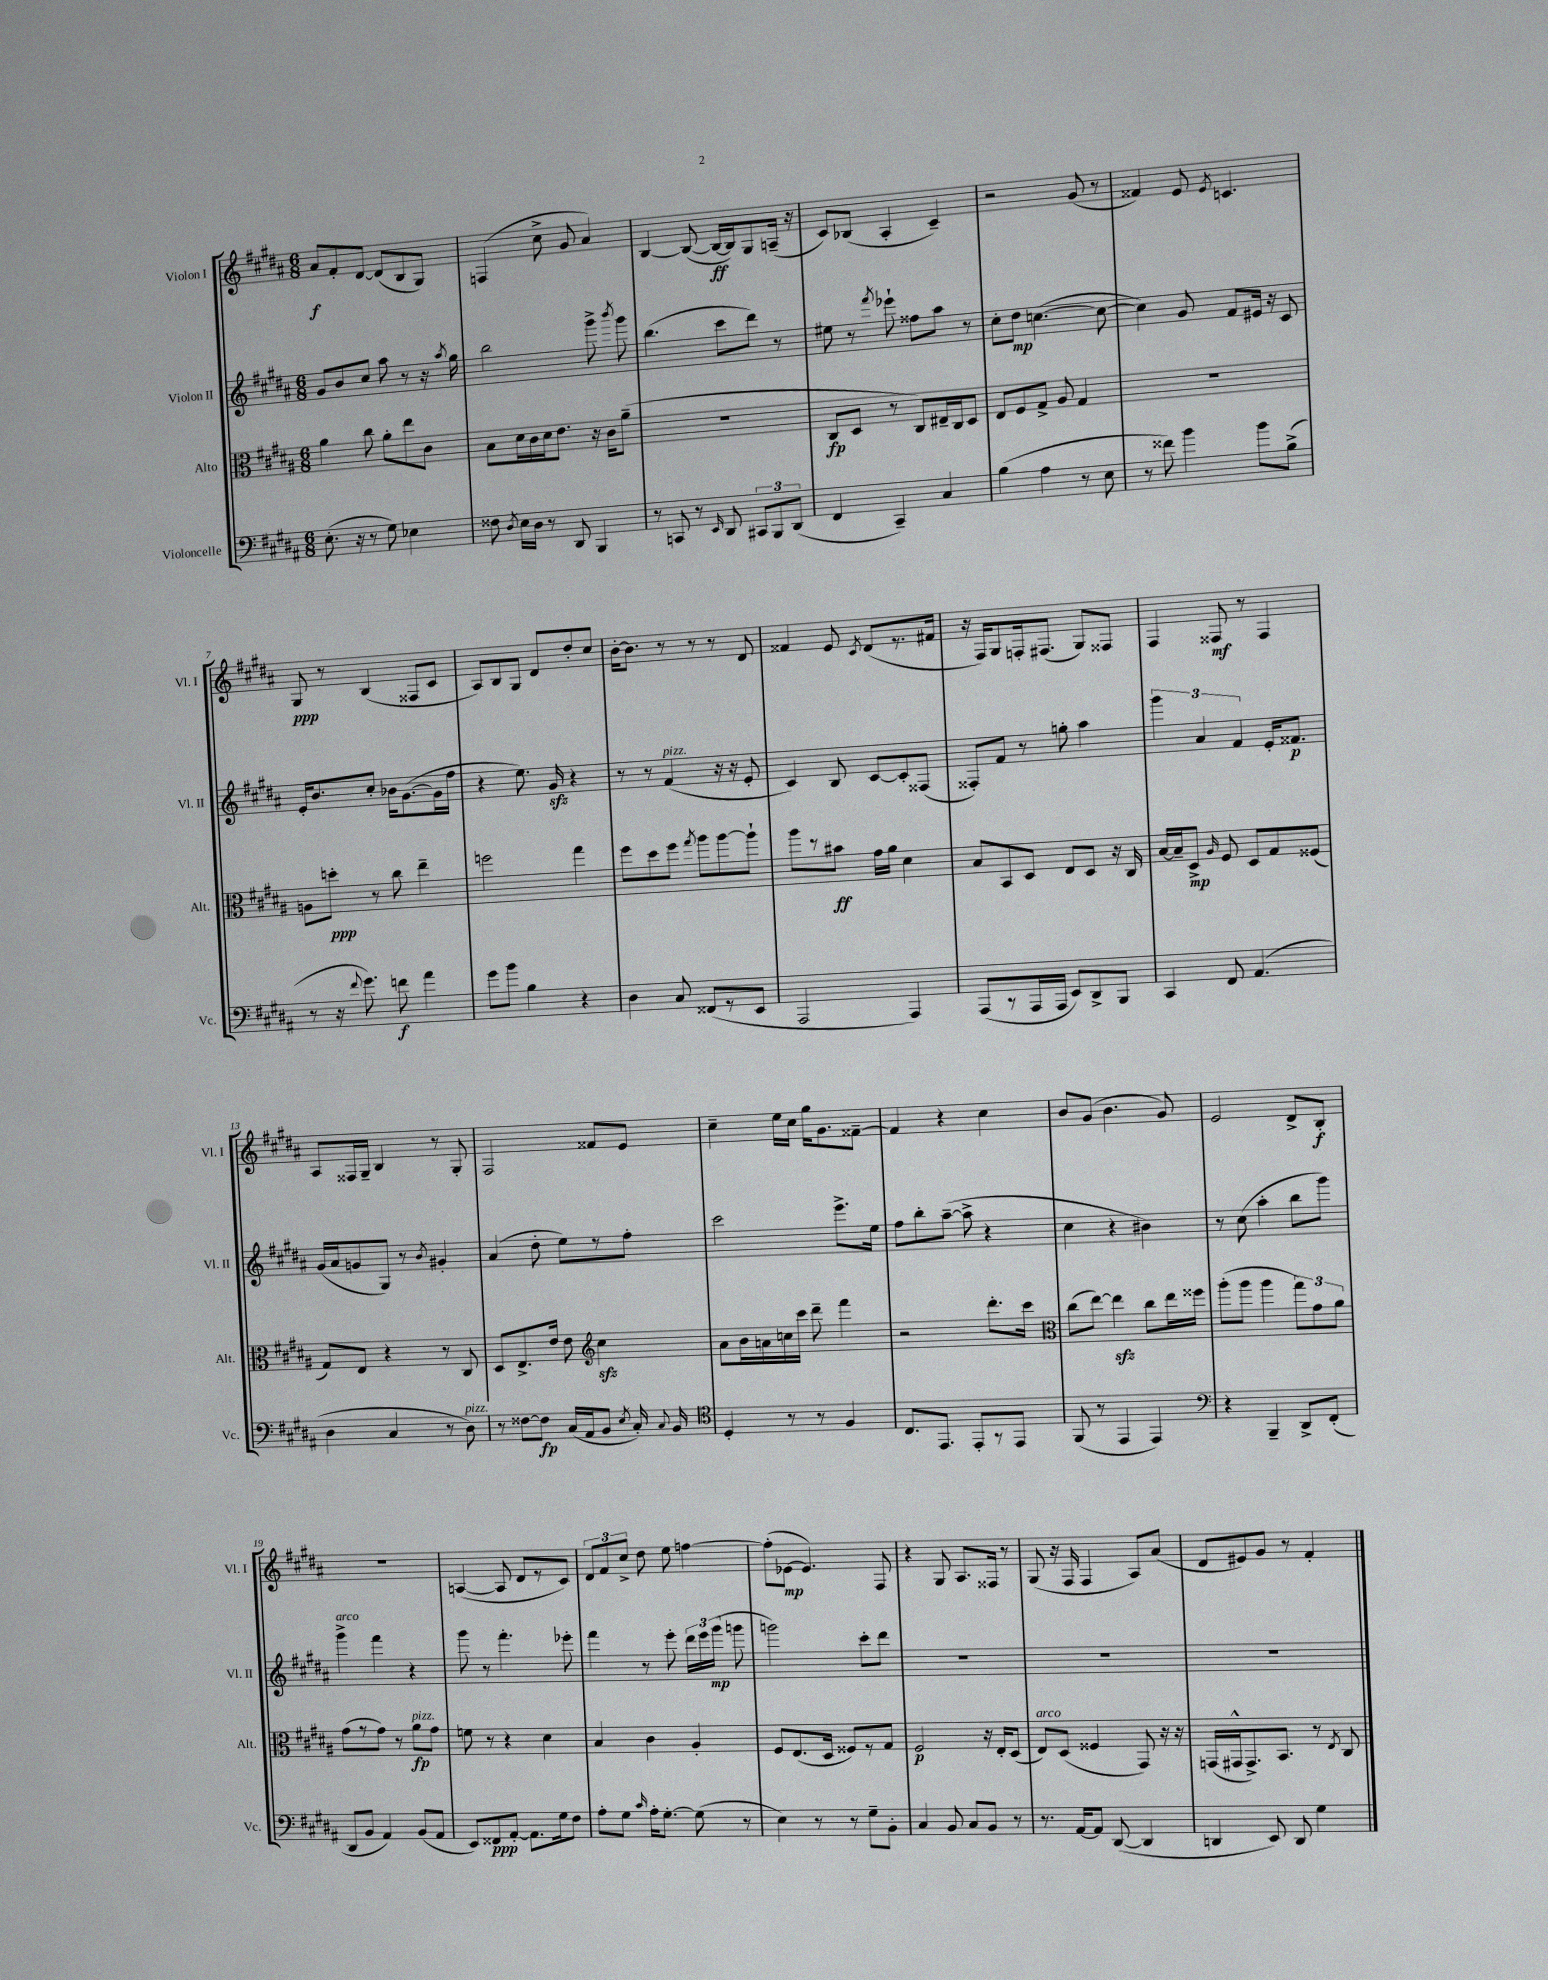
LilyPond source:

<<
\new StaffGroup <<
\new Staff = "s0" \with { instrumentName = "Violon I" shortInstrumentName = "Vl. I" } {
    \clef treble \key b \major \numericTimeSignature \time 6/8
    \autoBeamOff ais'8[\f fis'8-. dis'8]~ dis'8[( b8 gis8]) |
    f4( cis''8-> gis'8 ais'4) |
    b4~ b8~( b16[~\ff b16) gis8 a16]--( r16 |
    cis'8[) bes8]( ais4-. cis'4--) |
    r2 gis'8( r8 |
    fisis'4) e'8 \acciaccatura { e'8 } c'4. |
    gis8\ppp r8 b4( fisis8[ cis'8] |
    ais8[) b8 gis8] dis'8[ dis''8-. cis''8] |
    b'16[~-. b'8.] r8 r8 r8 dis'8 |
    fisis'4 e'8 \acciaccatura { cis'8 } dis'8[( r8. fis'16] |
    r16 fis16[) gis8 f16-. fis8.]( gis8[) fisis8] |
    fis4 fisis8\mf r8 fisis4 |
    ais8[ fisis16 gis16]-- b4 r8 gis8-. |
    fis2 fisis'8[ e'8] |
    cis''4-- e''16[ cis''16] gis''16[ gis'8. fisis'8]~-- |
    fisis'4 r4 cis''4 |
    b'8[ gis'8]( b'4. gis'8) |
    e'2 dis'8[-> b8]-.\f |
    R2. |
    a4~( a8 dis'8[ r8 cis'8]) |
    \tuplet 3/2 { dis'8[ fis'8 cis''8]-> } dis''8 e''8 f''4~ |
    f''8[-.( ees'8]~\mp ees'4.) fis8 |
    r4 gis8 ais8.[ fisis16] r8 |
    gis8( r16 fis16 fis4 ais8[) ais'8]( |
    dis'8[ eis'8) gis'8] r8 fis'4-. \bar "|." |
}
\new Staff = "s1" \with { instrumentName = "Violon II" shortInstrumentName = "Vl. II" } {
    \clef treble \key b \major \numericTimeSignature \time 6/8
    \autoBeamOff gis'8[ b'8 cis''8] ais''8 r8 r16 \acciaccatura { ais''8 } gis''16 |
    b''2 gis'''8-> \acciaccatura { b'''8 } gis'''8 |
    b''4.( cis'''8[ dis'''8]) r8 |
    eis''8 r8 \acciaccatura { fis'''8 } ees'''8-! fisis''8[ ais''8] r8 |
    cis''8[-. dis''8]\mp c''4.~( c''8~ |
    c''4) gis'8 fis'8[ eis'16] r16 cis'8 |
    e'16[-. b'8. cis''8]-. bes'16[ gis'8.~( gis'16 fis''16] |
    r4 e''8.) gis'16\sfz r4 |
    r8 r8 fis'4^\markup { \italic "pizz." }( r16 r16 e'8-. |
    cis'4) b8 cis'8[~ cis'8-. fisis8]( |
    fisis8[-.) fis'8] r8 g''8-. ais''4 |
    \tuplet 3/2 { gis'''4 ais'4 fis'4 } e'16[-. fisis'8.]\p |
    gis'16[( ais'16 g'8 gis8]) r8 \acciaccatura { b'8 } gis'4-. |
    ais'4( dis''8-. e''8[) r8 fis''8]-. |
    cis'''2 e'''8.[-> e''16] |
    fis''8[ b''8-. ais''8]~--( ais''8-> r4 |
    cis''4 r4 bis'4) |
    r8 cis''8( ais''4-. b''8[ gis'''8]) |
    gis'''4->^\markup { \italic "arco" } fis'''4 r4 |
    gis'''8 r8 fis'''4.-. ees'''8-. |
    fis'''4 r8 e'''8-. \tuplet 3/2 { dis'''16[ e'''16 gis'''16]\mp( } g'''8 |
    g'''2) cis'''8[-. dis'''8] |
    R2. |
    R2. |
    R2. \bar "|." |
}
\new Staff = "s2" \with { instrumentName = "Alto" shortInstrumentName = "Alt." } {
    \clef alto \key b \major \numericTimeSignature \time 6/8
    \autoBeamOff ais'4 cis''8 ais'8[-. e''8 cis'8] |
    b8[ dis'16 cis'16 dis'16 e'8.] r16 cis'16[ ais'8]--( |
    R2. |
    cis8[\fp dis8] r8 cis8[) eis16-- cis16 dis8] |
    e8[ fis8 gis8]-> ais8 gis4 |
    R2. |
    a8[ d''8]-.\ppp r8 cis''8 e''4-- |
    f''2 gis''4 |
    fis''8[ dis''8 fis''8] \acciaccatura { gis''8 } ais''8[ ais''8~ ais''8]-! |
    ais''8[ r8 bis'8]\ff gis'16[ ais'16] dis'4 |
    b8[ b,8 dis8] e8[ dis8] r16 cis16 |
    b16[~ b16-- dis8]->\mp \grace { ais16 } fis8 dis8[ gis8 fisis8]( |
    gis8[) e8] r4 r8 cis8 |
    dis8[ e8.-> e'16] e'8 \clef treble cis''4\sfz |
    ais'8[ b'16 a'16 c''16 cis'''16] dis'''8-- fis'''4 |
    r2 dis'''8.[-. cis'''16] |
    \clef alto cis''8[( e''8]~) e''4\sfz cis''8[ e''16 fisis''16] |
    ais''8[-.( ais''8] ais''4 \tuplet 3/2 { gis''8[) gis'8 ais'8] } |
    gis'8[( r8 gis'8]) r8 ais'8[\fp^\markup { \italic "pizz." } gis'8] |
    f'8 r8 r4 dis'4 |
    b4 cis'4 ais4-. |
    fis8[ e8.( dis16] fisis8[) r8 gis8] |
    fis2\p r16 e16[-. dis8]( |
    e8[^\markup { \italic "arco" }) dis8]( fisis4 gis,8) r16 r16 |
    g,16[( gis,16-^ gis,8.->) b,8.] r8 \acciaccatura { e8 } cis8 \bar "|." |
}
\new Staff = "s3" \with { instrumentName = "Violoncelle" shortInstrumentName = "Vc." } {
    \clef bass \key b \major \numericTimeSignature \time 6/8
    \autoBeamOff e8.-.( r16 r8 gis8) ees4 |
    fisis8 \acciaccatura { dis8 } e16[ dis16] r8 dis,8 b,,4 |
    r8 c,8 r8 \grace { e,16 } dis,8 \tuplet 3/2 { cis,8[ b,,8 dis,8]( } |
    fis,4 cis,4--) cis4 |
    b4( ais4 r8 e8 |
    r8 fisis'8) b'4 b'8[ b8]->( |
    r8 r16 \appoggiatura { fis'8 } gis'8.) f'8\f ais'4 |
    gis'8[ b'8] b4 r4 |
    dis4 cis8 fisis,8[( r8 e,8] |
    ais,,2 ais,,4) |
    ais,,8[( r8 ais,,16 ais,,16] e,8[) dis,8-> b,,8] |
    cis,4 fis,8 ais,4.( |
    dis4 cis4 r8 dis8^\markup { \italic "pizz." }) |
    r8 fisis8[~ fisis8]\fp cis16[( ais,16 b,8] \acciaccatura { e8 } cis16-.) \appoggiatura { cis8 } b,16 |
    \clef tenor dis4-. r8 r8 fis4 |
    cis8.[ e,8.] e,8[-. r8 e,8] |
    fis,8( r8 e,4 e,4) |
    \clef bass r4 b,,4-- dis,8[-> fis,8]-.( |
    dis,8[ b,8] ais,4) b,8[( ais,8] |
    e,8[) fisis,8\ppp ais,8]~-. ais,8.[ gis16 fis8] |
    ais8[-. gis8] \grace { cis'16 } ais16[-. gis8.]~-. gis8( r8 |
    e4) r8 r8 gis8[-- b,8]-. |
    cis4 b,8 cis8[ b,8] r8 |
    r8. ais,16[~ ais,8] dis,8~( dis,4 |
    d,4 e,8) d,8 gis4 \bar "|." |
}
>>
>>
